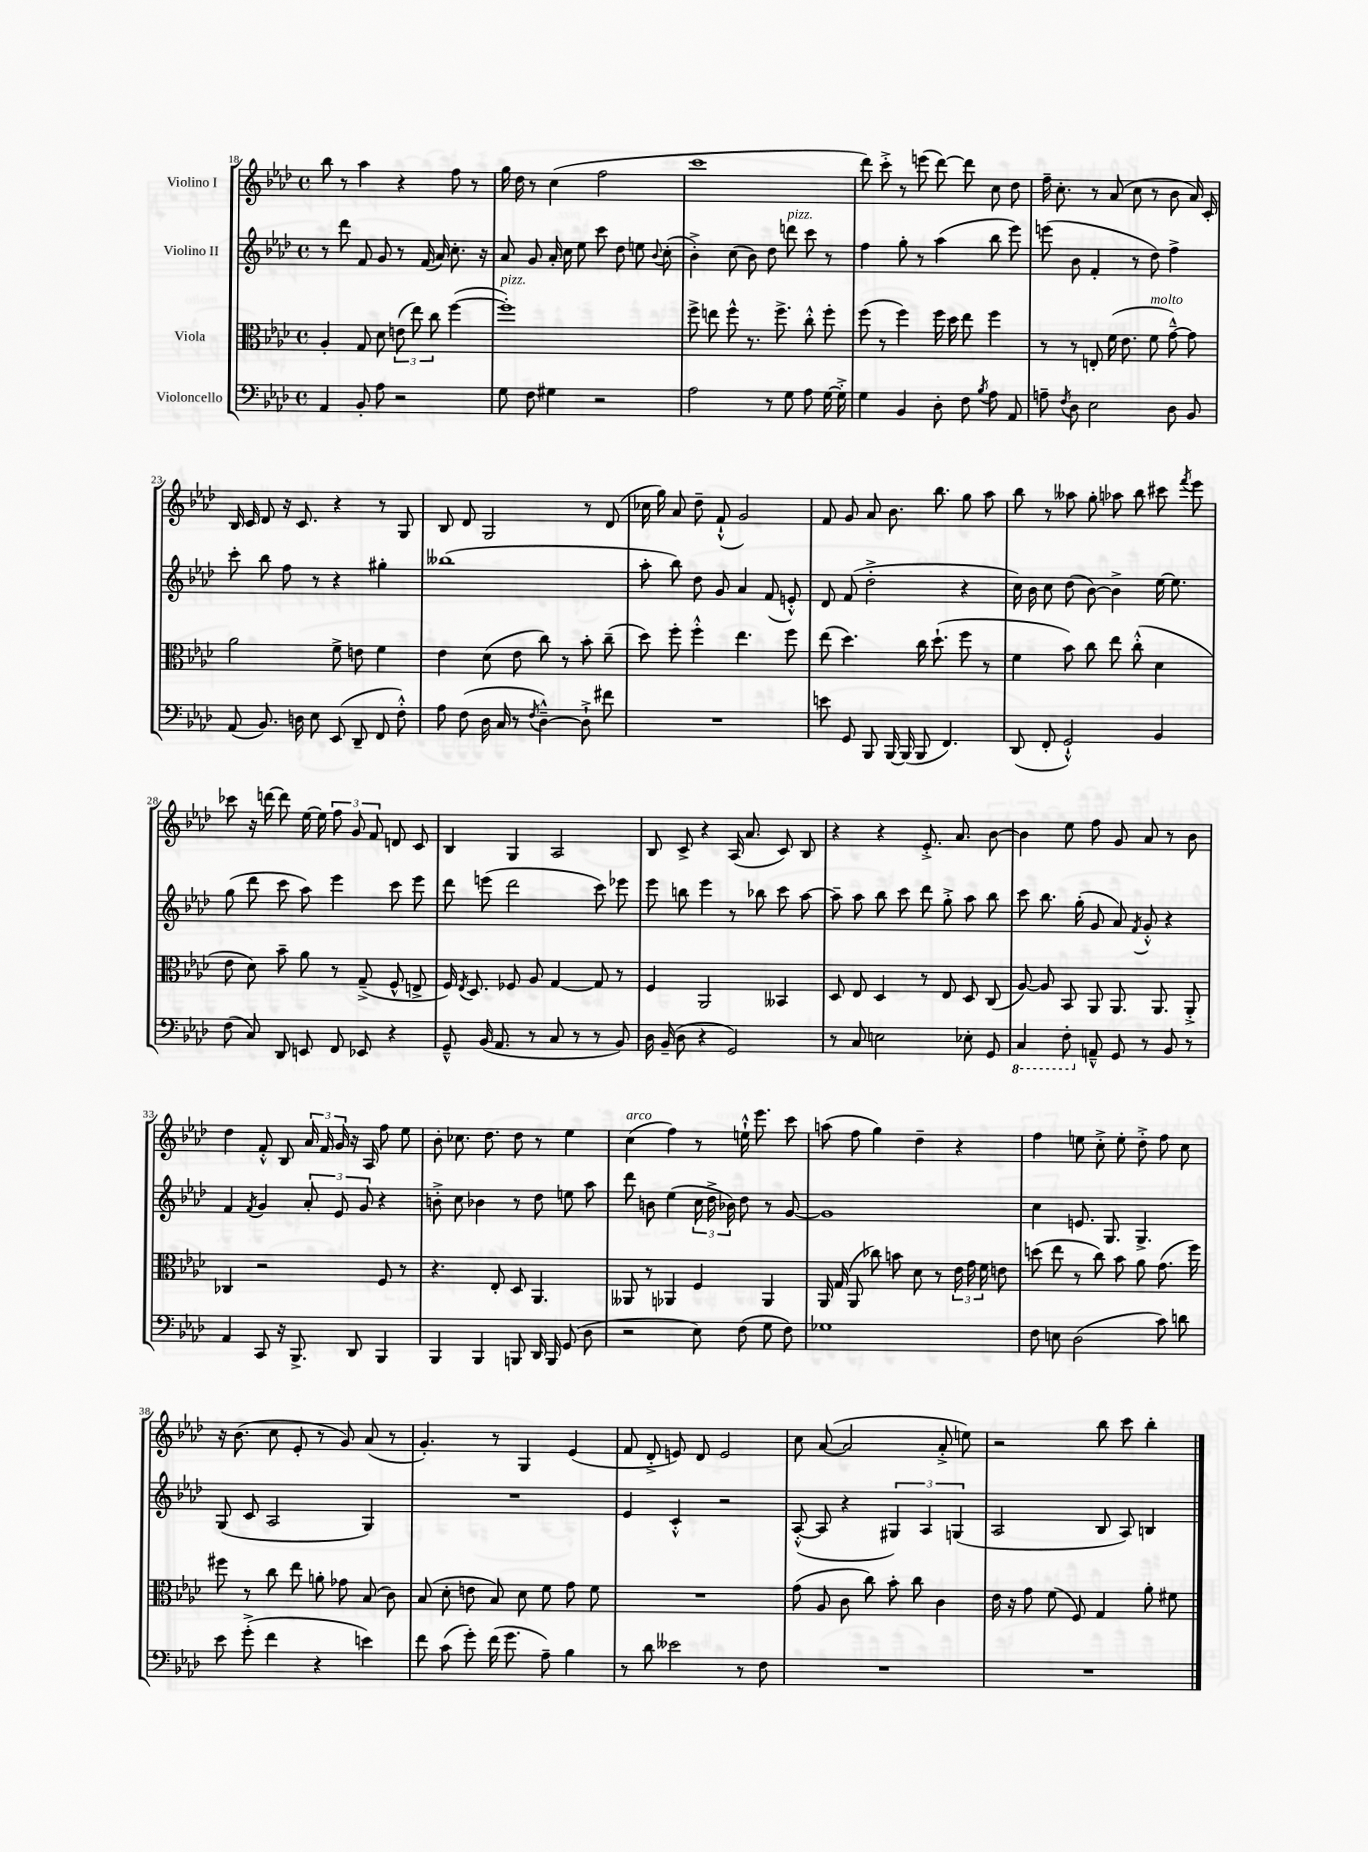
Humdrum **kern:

**kern	**kern	**kern	**kern
*staff4	*staff3	*staff2	*staff1
*clefF4	*clefC3	*clefG2	*clefG2
*k[b-e-a-d-]	*k[b-e-a-d-]	*k[b-e-a-d-]	*k[b-e-a-d-]
*M4/4	*M4/4	*M4/4	*M4/4
*met(c)	*met(c)	*met(c)	*met(c)
4AA-	4A-'	8r	8bb-
.	.	8ddd-	8r
8BB-'	8G	8f	4aa-
8A-	8d-	8g	.
2r	(12e	8r	4r
.	12ee-)	.	.
.	.	(16f	.
.	12cc	.	.
.	.	16a-)	.
.	([4ff	8.cc'	8ff
.	.	.	8r
.	.	16r	.
=	=	=	=
8G	1ff'])	8a-	16gg
.	.	.	16dd-
8F	.	8g	8r
4G#	.	16a-'	(4cc
.	.	16cc	.
.	.	8ee-	.
2r	.	8ccc	2ff
.	.	8dd-	.
.	.	8ee	.
.	.	8qqb-	.
.	.	(8cc'	.
=	=	=	=
2A-	8ff^	4b-'^)	1ccc
.	8ee	.	.
.	8ff^^	(8cc	.
.	8.r	8b-)	.
8r	.	8dd-	.
.	8.ff^	.	.
8G	.	8ddd	.
8A-	8cc'^^	8ccc	.
[16G	8ff'	8r	.
16G'^]	.	.	.
=	=	=	=
4G	(8ff	4ff	8ddd-)
.	8r	.	8ccc'^
4BB-	4ff)	8gg'	8r
.	.	8r	(8eee
8D-'	16ff	(4aa-	[8ddd-)
.	16dd-	.	.
8F	8ee-	.	8ddd-]
8qB-	.	.	.
8A-	4ff	8bb-	8cc
8AA-	.	8eee-)	8dd-
=	=	=	=
8A~	8r	(8eee	16ff~
.	.	.	8.cc'
8qF	.	.	.
8D-	8r	8b-	.
2E-	8E'	4f'	8r
.	(16f	.	(8a-
.	8.e-	.	.
.	.	8r	8cc
.	8f	8dd-)	8r
8D-	[8g~^^)	4ff^	8b-
8BB-	8g]	.	16a-)
.	.	.	16c'
=	=	=	=
(8AA-	2a-	8ccc'	16B-
.	.	.	16c
8.BB-)	.	8bb-	8d-
.	.	8ff	16r
16D	.	.	8.c
8E-	.	8r	.
(8EE-	8f^	4r	4r
8DD-~	8e	.	.
8FF	4f	4gg#'	8r
8F'^^)	.	.	8G
=	=	=	=
8A-	4e-	(1bb--	8B-
(8F	.	.	8d-
16D-	(8d-	.	2G
16C	.	.	.
8r	8e-	.	.
8qF	.	.	.
[4D-~^^)	8cc)	.	.
.	8r	.	.
8D-`^]	8b-'	.	8r
8f#	(8cc~	.	(8d-
=	=	=	=
1r	8dd-)	8aa-'	16cc-
.	.	.	16gg)
.	8ff'	8bb-)	8a-
.	4ff'^^	8dd-	8dd-~
.	.	8g	(8f`^^
.	4.ee-	4a-	2g)
.	.	(8f	.
.	8ff	8e'^^)	.
=	=	=	=
8e	(8ee-	8d-	8f
8GG	4.dd-)	(8f	8g
8BBB-	.	2dd-'^	8a-
[16BBB-	.	.	8.b-
(16BBB-]	.	.	.
8BBB-	16cc	.	.
.	(8.dd-`	.	8.bb-
4.FF)	.	.	.
.	8ff	4r	8gg
.	8r	.	8aa-
=	=	=	=
(8DD-	4f	16cc)	8bb-
.	.	16b-	.
8FF'	.	8cc	8r
2GG`^^)	8b-)	(8dd-	8aa--
.	8cc	[8b-)	8gg'
.	8ee-	4b-^]	8aa-
.	(8cc'^^	.	8bb-
4BB-	4d-	[16ee-	8ccc#
.	.	8.ee-]	.
.	.	.	8qfff
.	.	.	8eee-
=	=	=	=
(8F	8e-	(8gg	8ccc-
8C)	8d-)	8ddd-	16r
.	.	.	[16ddd
8DD-	8b-~	8ccc	8ddd]
8EE	8a-	8aa-)	[16ee-
.	.	.	16ee-]
8FF	8r	4eee-	12ff
.	.	.	12g
8EE-	(8G~^	.	.
.	.	.	12f
4r	8F^^	8ccc	8d
.	8E^	8eee-	8c
=	=	=	=
8GG~^^	16F)	8ddd-	4B-
.	8qE-	.	.
.	8.D-	.	.
(16BB-	.	(8eee	.
8.AA-	.	.	.
.	8F-	2ddd-	4G
8r	8A-	.	.
8C	[4G	.	2A-
8r	.	.	.
8r	8G]	8ccc)	.
8BB-)	8r	8eee-	.
=	=	=	=
16D-	4F	8eee-	8B-
(16BB-~	.	.	.
8D-	.	8bb	8c^
4r	2AA-	4eee-	4r
2GG)	.	8r	(16A-
.	.	.	8.a-
.	.	8bb-	.
.	4BB--	8ccc	8c)
.	.	[8aa-	8B-
=	=	=	=
8r	8D-	8aa-~]	4r
8C	8E-	8aa-	.
2E	4D-	8bb-	4r
.	.	8ccc	.
.	8r	8ddd-	8.e-'^
.	8E-	8gg'^	.
.	.	.	8.a-
8E-'	8D-	8aa-	.
8GG	(8C	8bb-	[8b-
=	=	=	=
4CC	[8A-)	8ccc	4b-]
.	8A-]	8.bb-	.
8FF'	8BB-	.	8ee-
.	.	(16gg'	.
8AA~^^	8AA-	8g	8ff
8GG	8.AA-	8a-)	8g
.	.	8qf	.
8r	.	8g'^^	8a-
.	8.AA-	.	.
8BB-	.	4r	8r
8r	8AA-'^	.	8b-
=	=	=	=
4AA-	4C-	4f	4dd-
.	.	8qf	.
8CC	2r	4g	8f'^^
16r	.	.	8B-
8.BBB-^	.	.	.
.	.	12a-'	24a-
.	.	.	24f
.	.	12e-	24g
8DD-	.	.	16r
.	.	12g	.
.	.	.	16A-
4BBB-	8F	4r	8ff
.	8r	.	8ee-
=	=	=	=
4BBB-	4.r	8b'^	8b-'
.	.	8cc	8.cc-
4BBB-	.	4b-	.
.	.	.	8.dd-
.	8E-'	.	.
8BBB	8D-	8r	8dd-
16DD-	4.AA-	8dd-	8r
16BBB	.	.	.
(8GG	.	8ee	4ee-
8D-	.	8aa-	.
=	=	=	=
2r	8AA--	8ddd-	(4cc
.	8r	8b	.
.	4AA-	(4ee-	4ff)
8E-)	4F	24cc	8r
.	.	24dd-^	.
.	.	24b-)	.
(8F	.	8dd-	16ee`^^
.	.	.	8.eee-
8G	4AA-	8r	.
8F)	.	[8g	8ccc
=	=	=	=
1G-	16AA-	1g]	(8aa
.	(16G	.	.
.	8AA-	.	8ff
.	8cc-)	.	4gg)
.	8b	.	.
.	8d-	.	4dd-~
.	8r	.	.
.	24e-	.	4r
.	24g	.	.
.	24f	.	.
.	8e	.	.
=	=	=	=
8F	(8dd	4cc	4ff
8E	8ee-	.	.
(2D-	8r	8.e	8ee
.	8cc)	.	8cc'^
.	.	8.G	.
.	8b-	.	8ee'
.	8a-	4.G^	8dd-'^
8c)	(8.g	.	8ff
8d	.	.	8cc
.	16ff)	.	.
=	=	=	=
8e-	8ff#	(8G	16r
.	.	.	(8.b-
(8g'^	8r	8c	.
4f	8cc	2A-	8cc
.	8ee-	.	8e-'
4r	8a'	.	8r
.	8g-	.	8g)
4e)	(8B-	4G)	(8a-
.	8c)	.	8r
=	=	=	=
8f	(8B-	1r	4.g')
(8c	8d-'	.	.
8g')	8e	.	.
(16f	8B-)	.	8r
8.g	.	.	.
.	8d-	.	4G
8A-~)	8f	.	.
4B-	8g	.	(4e-
.	8f	.	.
=	=	=	=
8r	1r	4e-	8f
8d-	.	.	8d-'^
2e--	.	4c'^^	8e)
.	.	.	8d-
.	.	2r	2e
8r	.	.	.
8F	.	.	.
=	=	=	=
1r	(8g	([8A-'^^	8cc
.	8A-	8A-]	([8a-
.	8c	4r	2a-]
.	8cc)	.	.
.	8b-'	6G#)	.
.	8cc	.	.
.	.	6A-	.
.	4c	.	8a-'^
.	.	(6G	.
.	.	.	8ee)
=	=	=	=
1r	16e-	2A-	2r
.	16r	.	.
.	8g	.	.
.	(8f	.	.
.	8F)	.	.
.	4G	8B-	8bb-
.	.	8A-)	8ccc
.	8a-'	4B	4bb-'
.	8f#	.	.
==	==	==	==
*-	*-	*-	*-
